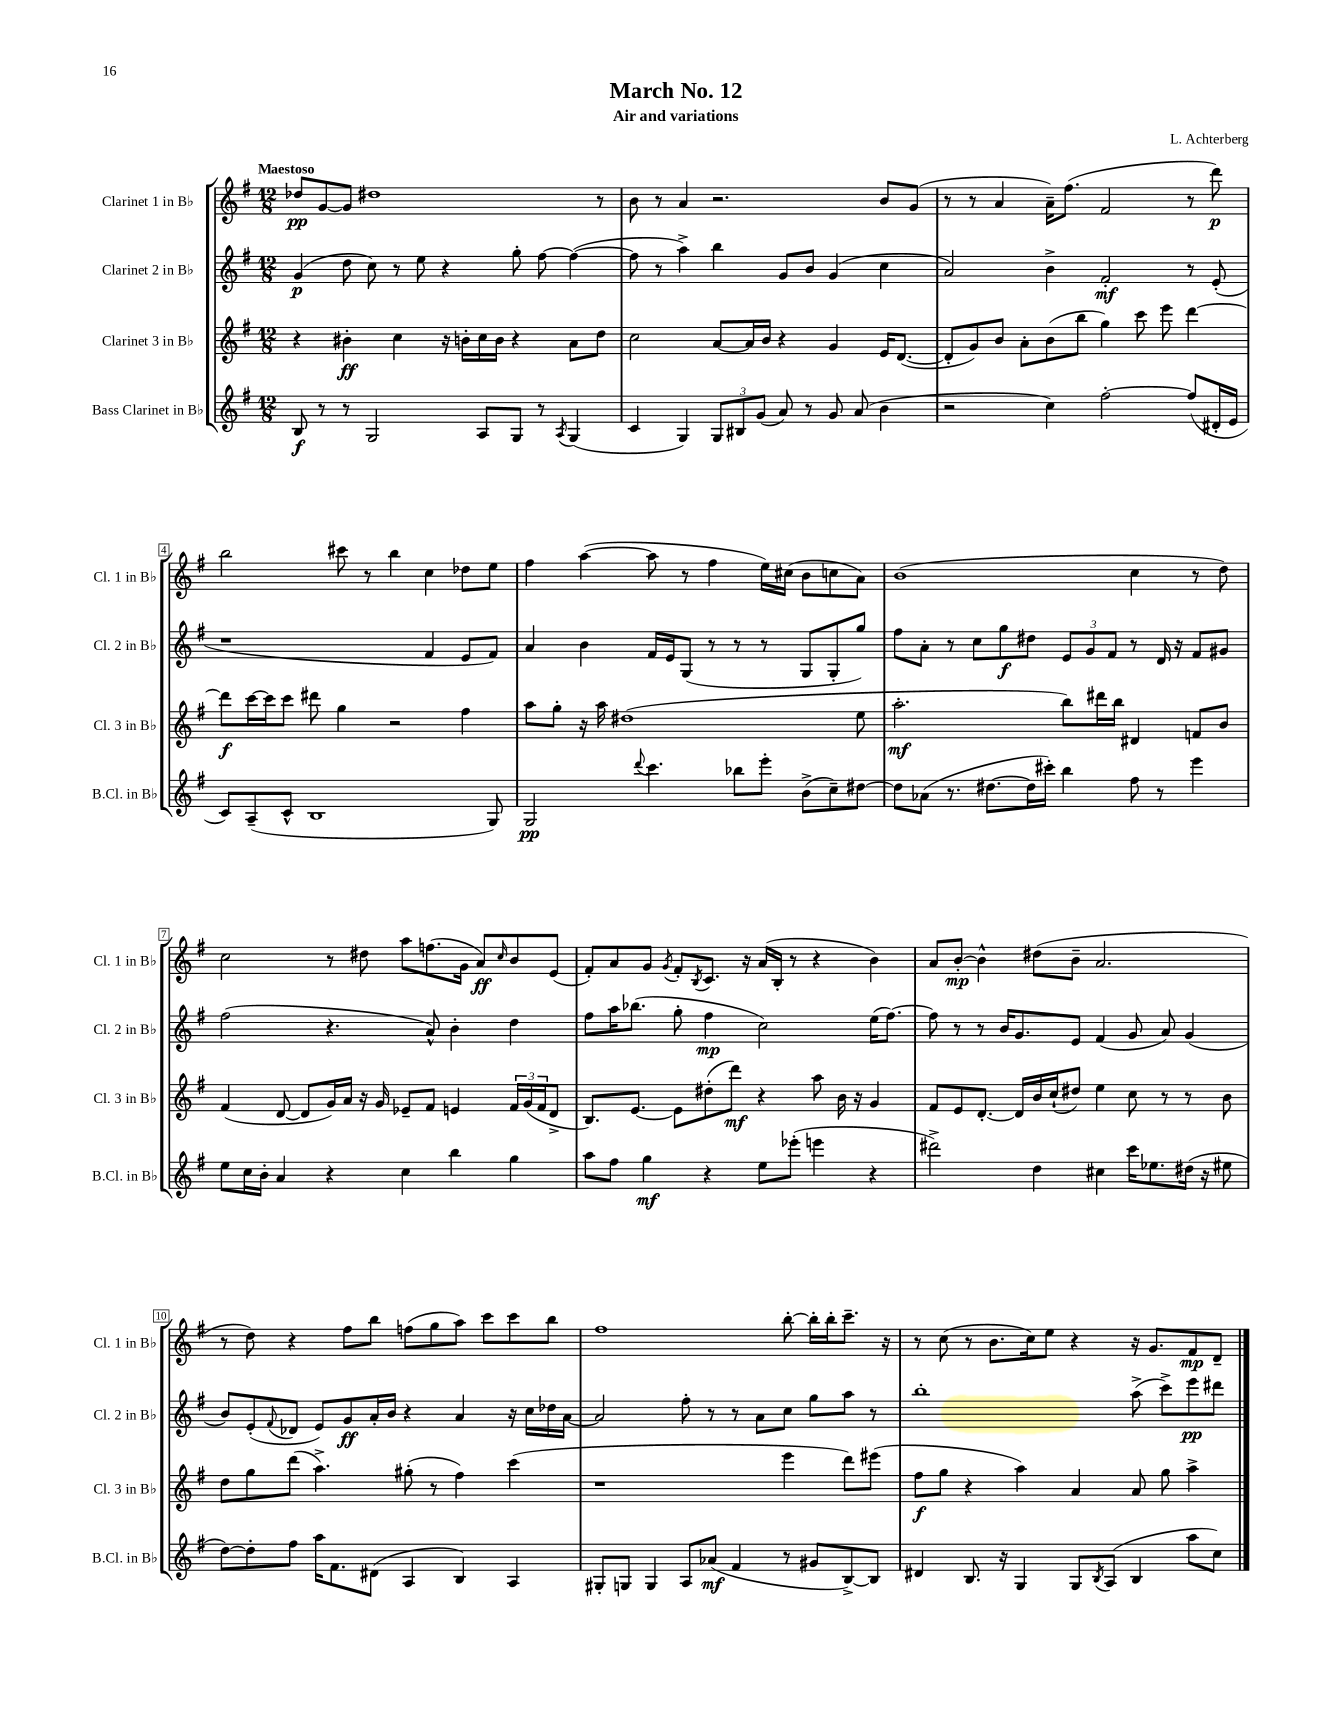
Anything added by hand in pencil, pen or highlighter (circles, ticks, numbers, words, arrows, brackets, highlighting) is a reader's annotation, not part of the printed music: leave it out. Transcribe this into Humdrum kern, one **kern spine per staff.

**kern	**kern	**kern	**kern
*staff4	*staff3	*staff2	*staff1
*clefG2	*clefG2	*clefG2	*clefG2
*k[f#]	*k[f#]	*k[f#]	*k[f#]
*M12/8	*M12/8	*M12/8	*M12/8
8B	4r	(4g	8dd-
8r	.	.	[8g
8r	4b#'	8dd	8g]
2G	.	8cc)	1dd#
.	4cc	8r	.
.	.	8ee	.
.	16r	4r	.
.	16b'	.	.
8A	16cc	.	.
.	16b	.	.
8G	4r	8gg'	.
8r	.	[8ff#	.
8qA	.	.	.
(4G	8a	(4ff#_	.
.	8dd	.	8r
=	=	=	=
4c	2cc	8ff#]	8b
.	.	8r	8r
4G)	.	4aa^)	4a
12G	[8a	4bb	2.r
12B#	.	.	.
.	16a]	.	.
(12g	.	.	.
.	16b	.	.
8a)	4r	8g	.
8r	.	8b	.
8g	4g	(4g	.
(8a	.	.	.
4b	16e	4cc	8b
.	([8.d	.	.
.	.	.	(8g
=	=	=	=
2r	8d']	2a)	8r
.	8g)	.	8r
.	8b	.	4a
.	8a'	.	.
4cc)	(8b	4b^	16a~)
.	.	.	(8.ff#
.	8bb	.	.
[2ff#'	4gg)	2f#'	2f#
.	8ccc	.	.
.	8eee	.	.
(8ff#]	[4ddd	8r	8r
16d#'	.	(8e'	8ddd)
16e	.	.	.
=	=	=	=
8c)	8ddd]	1r	2bb
(8A~	[16ccc	.	.
.	16ccc]	.	.
8c^^	8ccc	.	.
1B	8ddd#	.	.
.	4gg	.	8ccc#
.	.	.	8r
.	2r	.	4bb
.	.	4f#	4cc
.	4ff#	8e	8dd-
8G)	.	8f#)	8ee
=	=	=	=
2G	8aa	4a	4ff#
.	8gg'	.	.
.	16r	4b	([4aa
.	16aa	.	.
.	(1dd#	.	.
8qqddd	.	.	.
4.ccc	.	16f#	8aa]
.	.	16e	.
.	.	(8G	8r
.	.	8r	4ff#
8bb-	.	8r	.
8eee'	.	8r	16ee)
.	.	.	(16cc#
(8b^	.	8G	8b
8cc~)	.	8G'	8cc
[8dd#	8ee	8gg)	8a)
=	=	=	=
8dd#]	2.aa'	8ff#	(1b
(8a-	.	8a'	.
8.r	.	8r	.
.	.	8cc	.
[8.dd#	.	.	.
.	.	8gg	.
16dd#]	.	8dd#	.
16ccc#')	.	.	.
4bb	8bb)	12e	.
.	.	12g	.
.	16ddd#	.	.
.	.	12f#	.
.	16bb	.	.
8ff#	4d#	8r	4cc
8r	.	16d	.
.	.	16r	.
4eee	8f	8f#	8r
.	8b	8g#	8dd)
=	=	=	=
8ee	(4f#	(2ff#	2cc
16cc	.	.	.
16b'	.	.	.
4a	[8d	.	.
.	8d]	.	.
4r	16g)	4.r	8r
.	16a	.	.
.	16r	.	8dd#
.	16g	.	.
4cc	8e-~	.	8aa
.	8f#	8a^^)	(8.ff
4bb	4e	4b'	.
.	.	.	16g
.	.	.	8a)
.	.	.	16qqcc
4gg	24f#	4dd	8b
.	(24g	.	.
.	24f#	.	.
.	8d^	.	(8e
=	=	=	=
8aa	8.B)	8ff#	8f#')
8ff#	.	16aa	8a
.	[8.e	(8.bb-	.
4gg	.	.	8g
.	.	.	8qg
.	8e]	8gg'	8f#'
.	.	.	8qB
4r	(8dd#'	4ff#	8.c
.	8ddd)	.	.
.	.	.	16r
8ee	4r	2cc)	(16a
.	.	.	16B'
(8eee-'	.	.	8r
4eee	8aa	.	4r
.	16b	.	.
.	16r	.	.
4r	4g	(16ee	4b)
.	.	[8.ff#)	.
=	=	=	=
2ddd#^)	8f#	8ff#]	8a
.	8e	8r	[8b'
.	[8.d'	8r	4b^^]
.	.	16b	.
.	16d]	8.g	.
4dd	16b	.	(8dd#
.	(16cc`	.	.
.	8dd#)	8e	8b~
4cc#	4ee	(4f#	2.a
16ccc	8cc	8g	.
8.ee-	.	.	.
.	8r	8a)	.
(16dd#	8r	(4g	.
16r	.	.	.
8ee#	8b	.	.
=	=	=	=
[8dd)	8dd	8b)	8r
8dd']	8gg	(8e'	8dd)
.	.	8qqf#	.
8ff#	(8ddd	8d-	4r
16aa	4.aa^)	8e)	.
8.f#	.	.	.
.	.	8g	8ff#
(8d#	.	16a'	8bb
.	.	16b	.
4A	(8gg#'	4r	(8ff
.	8r	.	8gg
4B)	4ff#)	4a	8aa)
.	.	.	8ccc
4A	(4ccc	16r	8ccc
.	.	16cc	.
.	.	16dd-	8bb
.	.	[16a	.
=	=	=	=
8G#'	1r	2a]	1ff#
8G	.	.	.
4G	.	.	.
8A	.	8ff#'	.
(8a-	.	8r	.
4f#	.	8r	.
.	.	8a	.
8r	4eee	8cc	[8bb'
8g#	.	8gg	16bb']
.	.	.	16bb'
[8B^)	8ddd)	8aa	8.ccc~
8B]	(8eee#	8r	.
.	.	.	16r
=	=	=	=
4d#	8ff#	1bb'	8r
.	8gg	.	(8cc
8.B	4r	.	8r
.	.	.	8.b
16r	.	.	.
4G	4aa)	.	.
.	.	.	16cc)
.	.	.	8ee
8G	4a	.	4r
8qB	.	.	.
(8A	.	.	.
4B	8a	(8aa^	16r
.	.	.	8.g
.	8gg	8ccc^)	.
8aa	4aa^	8eee	8f#
8cc)	.	8ddd#	8d~
==	==	==	==
*-	*-	*-	*-
